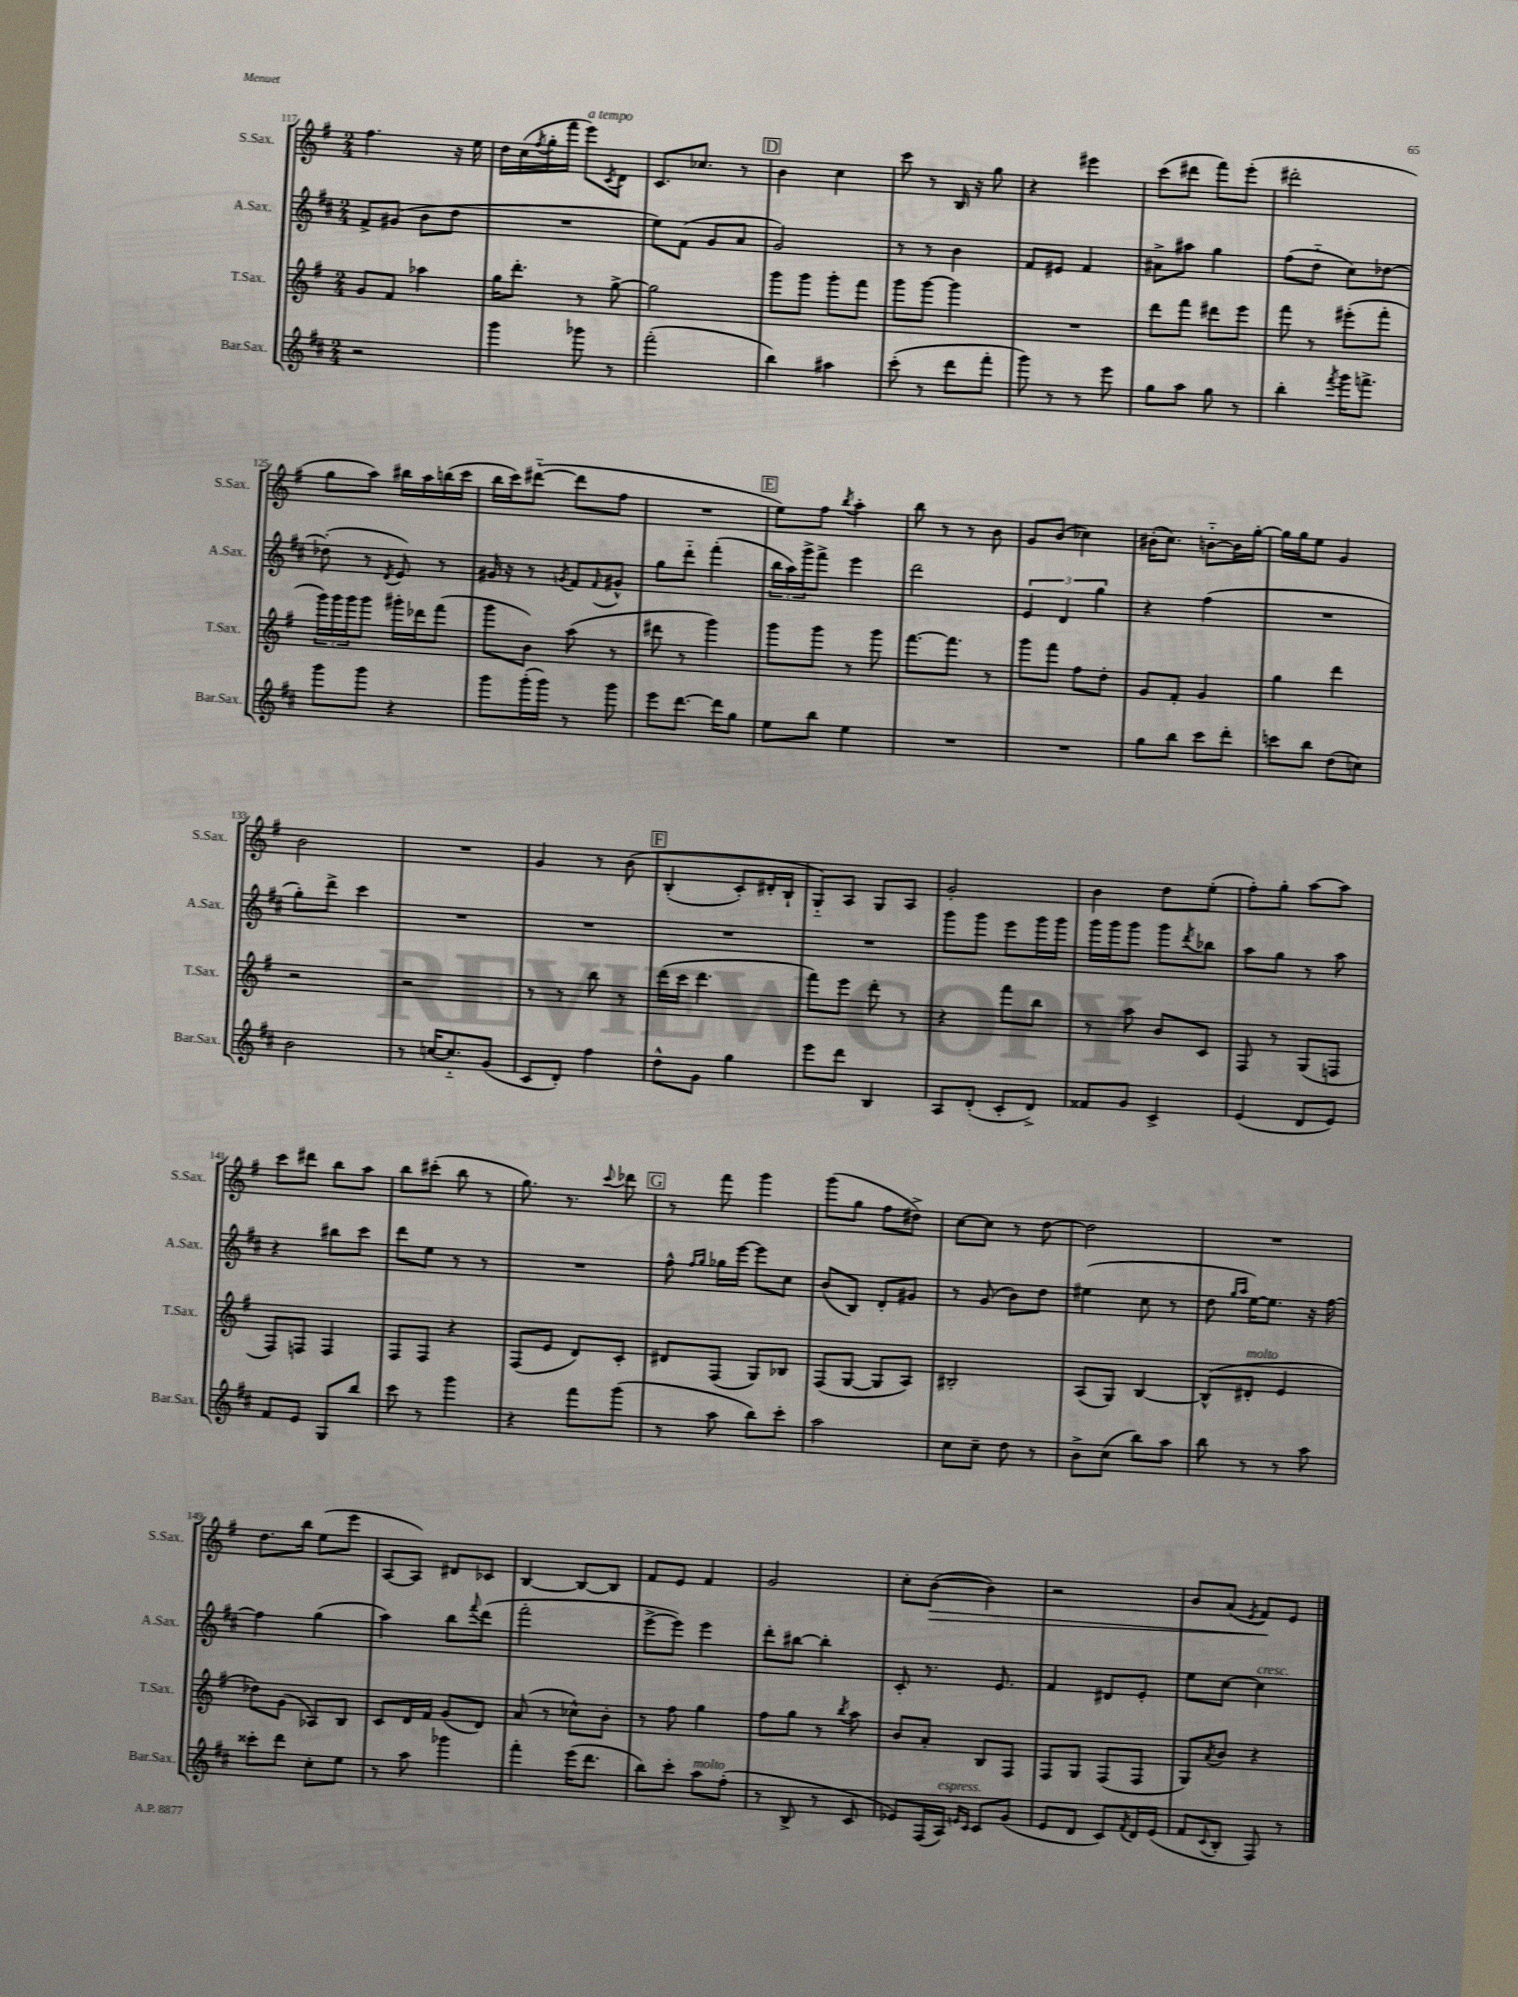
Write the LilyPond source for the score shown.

<<
\new StaffGroup <<
\new Staff = "s0" \with { instrumentName = "S.Sax." shortInstrumentName = "S.Sax." } {
    \clef treble \key g \major \numericTimeSignature \time 2/4
    fis''4. r16 e''16 |
    d''16 c''16( \acciaccatura { fis''8 } g''16-. fis'''16 e'''8^\markup { \italic "a tempo" }) \acciaccatura { c'8 } d'8 |
    c'8. ces''8. r8 |
    \mark \markup { \box "D" } b'4 c''4 |
    c'''8 r8 b16 r16 g''8 |
    r4 eis'''4 |
    c'''8( dis'''8 fis'''8) e'''8-.( |
    dis'''2-. |
    g''8 a''8) bis''16 a''16 b''16( c'''16 |
    b''16 c'''16) dis'''8~-_( dis'''8 fis''8 |
    R2 |
    \mark \markup { \box "E" } e''8) fis''8 \acciaccatura { b''8 } a''4-. |
    b''8 r8 r8 b'8 |
    g'8 b'8( ces''4) |
    bis'16-.( c''8.) b'8~-_ b'16 g''16~-. |
    g''16 g''16 e''8 g'4 |
    b'2 |
    R2 |
    g'4 r8 b'8\( |
    \mark \markup { \box "F" } b4-.( c'8-.) dis'16-. b16-! |
    g8-_\) a8 g8 a8 |
    g'2-. |
    b'4 d''8 e''8-.( |
    fis''8-.) g''8-. a''8~ a''8 |
    c'''8 dis'''8 b''8 a''8 |
    b''8 cis'''8-.( b''8 r8 |
    g''8.) r8. \appoggiatura { c'''8 } des'''8 |
    \mark \markup { \box "G" } r8 fis'''8 g'''4 |
    g'''8( g''8 fis''8 dis''8->) |
    c''8~ c''8 r8 d''8~ |
    d''2 |
    R2 |
    d''8. b''16 e''8( e'''8 |
    a8~ a8) dis'8 ces'8 |
    b4~ b8~ b8 |
    fis'8 e'8 fis'4 |
    g'2 |
    c''8-. b'8~\>( b'4) |
    r2 |
    b'8 a'8( \acciaccatura { e'8 } fis'8\!) e'8 \bar "|." |
}
\new Staff = "s1" \with { instrumentName = "A.Sax." shortInstrumentName = "A.Sax." } {
    \clef treble \key d \major \numericTimeSignature \time 2/4
    fis'8-> gis'8( b'8 d''8 |
    R2 |
    e''8) fis'8( g'8 a'8 |
    \mark \markup { \box "D" } g'2) |
    r8 r8 b'4 |
    fis'8 eis'8 fis'4 |
    ais'8-> ais''8 g''4 |
    fis''8( d''8-_ cis''8) des''8~ |
    des''8-.( r8 \acciaccatura { d'8 } e'8) r8 |
    gis'16 r16 r8 \acciaccatura { g'8 } fis'8 \appoggiatura { fis'8 } gis'8-^ |
    g''8 d'''8-_ fis'''4-.( |
    \mark \markup { \box "E" } \tuplet 3/2 { b''16 a''16) g'''16-> } fis'''8-> e'''4 |
    d'''2 |
    \tuplet 3/2 { e'4 d'4 g''4 } |
    r4 fis''4( |
    R2 |
    g''8-.) d'''8-> cis'''4 |
    R2 |
    R2 |
    \mark \markup { \box "F" } R2 |
    R2 |
    g'''8 g'''8 e'''8 g'''16 g'''16 |
    g'''16 g'''16 g'''8 g'''8 \acciaccatura { d'''8 } bes''8 |
    a''8 g''8 r8 a''8 |
    r4 bis''8 cis'''8 |
    d'''8 e''8 r8 r8 |
    R2 |
    \mark \markup { \box "G" } fis''8-^ \grace { fis''16 g''16 } ges''16 e'''16~ e'''8 cis''8 |
    b'8( b8) d'8-. gis'8 |
    r8 g'8( b'8) d''8 |
    eis''4( cis''8 r8 |
    d''8 \grace { g''16 a''16 } e''16~) e''8. r16 fis''16~ |
    fis''4 g''4( |
    a''4) b''8 \appoggiatura { fis'''8 } d'''8( |
    fis'''2-. |
    e'''8~-> e'''8) e'''4 |
    d'''8-. bis''8~ bis''4-. |
    cis'8-. r8. e'8. |
    fis'4 dis'8 e'8-. |
    e''8 cis''8~ cis''4^\markup { \italic "cresc." } \bar "|." |
}
\new Staff = "s2" \with { instrumentName = "T.Sax." shortInstrumentName = "T.Sax." } {
    \clef treble \key g \major \numericTimeSignature \time 2/4
    g'8 fis'8 aes''4 |
    g''16 d'''8.-. r8 g''8~-> |
    g''2 |
    \mark \markup { \box "D" } g'''8 g'''8 g'''8-. fis'''8 |
    g'''8 g'''8~ g'''4 |
    R2 |
    d'''8 fis'''8 dis'''8 e'''8 |
    fis'''8 r8 eis'''8-.( fis'''8-. |
    \tuplet 3/2 { g'''16) g'''16 g'''16 } g'''8 gis'''16-. des'''16 fis'''8( |
    g'''8 b'8) a''8( r8 |
    dis'''8 r8 g'''4) |
    \mark \markup { \box "E" } g'''8 g'''8 r8 g'''8 |
    fis'''8.~ fis'''8. r8 |
    g'''8 fis'''8 fis''8 d''8-. |
    g'8 fis'8-. g'4 |
    g''4 d'''4 |
    r2 |
    r2 |
    r8 r8 b''8 r8 |
    \mark \markup { \box "F" } d'''16( c'''16 d'''4. |
    fis'''8) e'''8 d'''8-. r8 |
    r4 fis'''8 b''8 |
    r8 a''8 b'8 c'8 |
    fis8 r8 g8( f8 |
    fis8) f8 f4 |
    fis8 fis8 r4 |
    fis8( e'8 d'8) c'8-. |
    \mark \markup { \box "G" } dis'8 fis8( g8) bes8 |
    fis8( g8~ g8 a8) |
    bis2-. |
    a8( g8) b4~ |
    b8-^( dis'8-.^\markup { \italic "molto" } e'4 |
    des''8) g'8( aes8) b8 |
    c'8 d'16 fis'16 g'8( d'8) |
    a'8( r8 ces''8-^) b'8-. |
    r8 fis''8 g''4 |
    fis''8 g''8 r8 \acciaccatura { b''8 } a''8 |
    b'8 a'8-. b8 fis8 |
    fis8 g8 fis8( fis8 |
    g8) \acciaccatura { a'8 } b'8 r4 \bar "|." |
}
\new Staff = "s3" \with { instrumentName = "Bar.Sax." shortInstrumentName = "Bar.Sax." } {
    \clef treble \key d \major \numericTimeSignature \time 2/4
    r2 |
    g'''4 ges'''8 r8 |
    fis'''2-.( |
    \mark \markup { \box "D" } b''4) ais''4 |
    cis'''8-.( r8 d'''8 fis'''8-. |
    g'''8) r8 r8 e'''8 |
    g''8 a''8 g''8 r8 |
    b''4-. \acciaccatura { fis'''8 } g'''16 f'''8.-> |
    g'''8 g'''8 r4 |
    g'''8 g'''16-.( g'''16) r8 g'''8 |
    e'''8 d'''8.~ d'''16 g''8 |
    \mark \markup { \box "E" } e''8 b''8 e''4 |
    R2 |
    R2 |
    g''8 b''8 cis'''8 d'''8-. |
    c'''8 b''8 d''8( c''8) |
    b'2 |
    r8 c''16~ c''8.-_ g'8( |
    cis'8 d'8-.) fis''4 |
    \mark \markup { \box "F" } d''8-^ g'8 g''4 |
    e'''8 d'''8 b4 |
    a8 d'8-.( cis'8-. d'8->) |
    fisis'8 g'8 cis'4-> |
    e'4( d'8 e'8) |
    fis'8 e'8 g8 b''8 |
    cis'''8 r8 g'''4 |
    r4 fis'''8 g'''8( |
    \mark \markup { \box "G" } r8 a''8 b''8) cis'''8-. |
    a''2 |
    cis''8 cis''8-- d''8 r8 |
    b'8-> cis''8( b''8) a''8 |
    b''8 r8 r8 a''8 |
    cisis'''8-. d'''8 cis''8-. e''8 |
    r8 a''8 ges'''4 |
    fis'''4-. e'''16( d'''8. |
    b''8) cis'''8-. a''8^\markup { \italic "molto" } fis''8-.( |
    r8 b8-> r8 cis'8 |
    ees'8) fis16( a16^\markup { \italic "espress." }) \grace { e'16 cis'16 } cis'8 g'8( |
    e'8 d'8 cis'8) \acciaccatura { fis'8 } d'16 e'16( |
    fis'8 \appoggiatura { cis'8 } b8-. fis8) r8 \bar "|." |
}
>>
>>
\layout { \context { \Score currentBarNumber = #117 } }
